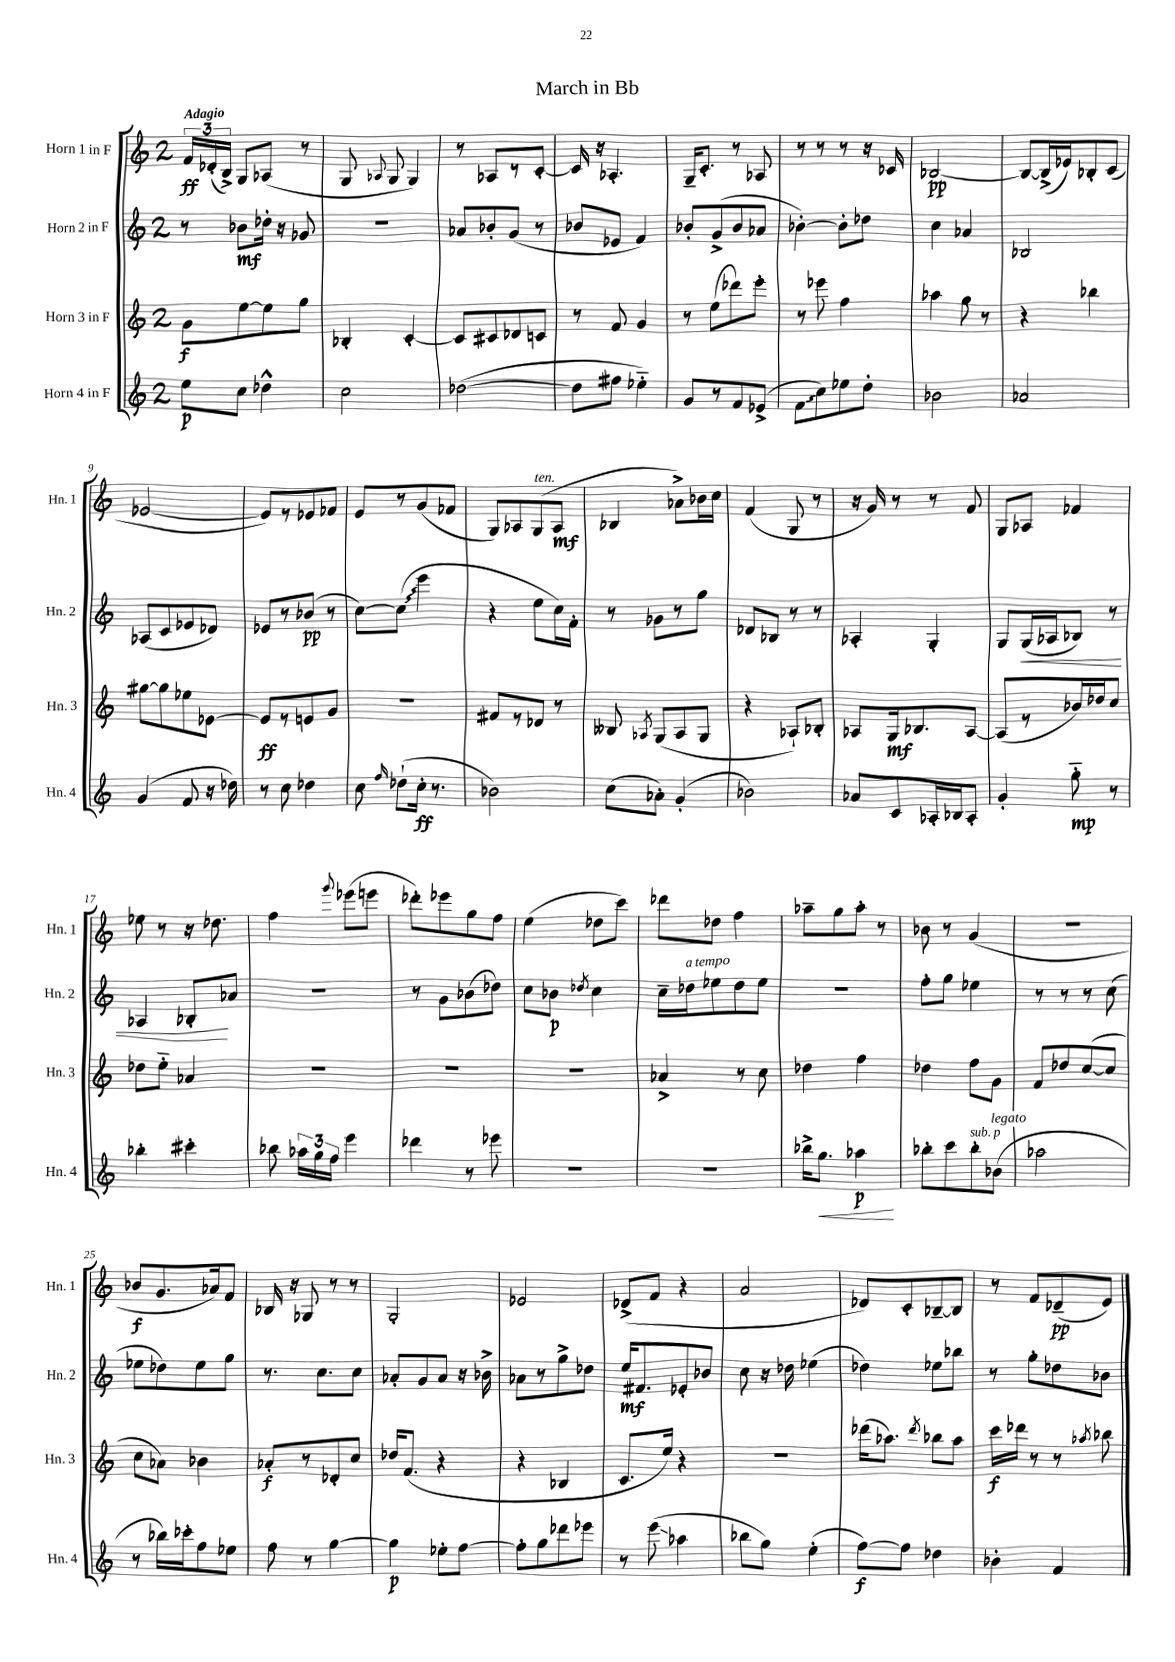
\header { title = "March in Bb" }
<<
\new StaffGroup <<
\new Staff = "s0" \with { instrumentName = "Horn 1 in F" shortInstrumentName = "Hn. 1" } {
    \clef treble \key c \major \once \override Staff.TimeSignature.style = #'single-digit \time 2/4 \tempo "Adagio"
    \autoBeamOff \tuplet 3/2 { f'16[\ff des'16-.( b16]->) } g8[ aes8]( r8 |
    g8 \appoggiatura { aes8 } g8 g4) |
    r8 aes8[ r8 c'8]~-. |
    c'16 r16 aes4.-. |
    g16[-- c'8.]-. r8 aes8 |
    r8 r8 r8 r16 ces'16 |
    bes2~\pp |
    bes8[~ bes16->( ees'16) bes8-. c'8]( |
    ees'2~ |
    ees'8[) r8 ees'8 fes'8] |
    e'8[ r8 g'8( fes'8] |
    g8[) aes8 g8^\markup { \italic "ten." }( aes8]\mf |
    bes4 aes'8[->) bes'16 c''16] |
    f'4( g8 r8 |
    r16 g'16) r8 r8 f'8 |
    g8[ aes8] fes'4 |
    ees''8 r8 r16 des''8. |
    f''4 \appoggiatura { g'''8 } ees'''8[( e'''8] |
    des'''8[-.) ees'''8 g''8 f''8] |
    e''4( des''8[ c'''8]) |
    des'''8[ des''8] f''4 |
    aes''8[-- g''8 aes''8]-. r8 |
    bes'8 r8 g'4( |
    r2 |
    bes'8[\f g'8. aes'16) f'8] |
    bes16 r16 ges8 r8 r8 |
    g2-. |
    ees'2 |
    des'8[->( f'8] r4 |
    a'2 |
    des'8[) c'8-. bes8~-- bes8] |
    r8 f'8[ des'8--\pp( e'8]) \bar "|." |
}
\new Staff = "s1" \with { instrumentName = "Horn 2 in F" shortInstrumentName = "Hn. 2" } {
    \clef treble \key c \major \once \override Staff.TimeSignature.style = #'single-digit \time 2/4
    \autoBeamOff r8 bes'8[\mf des''16]-. r16 ges'8 |
    R2 |
    aes'8[ bes'8-. g'8]( r8 |
    bes'8[ ees'8] f'4) |
    bes'8[-. g'8->( bes'8 aes'8] |
    bes'4~-.) bes'8[-. des''8] |
    c''4 aes'4 |
    bes2 |
    aes8[( c'8 ees'8 des'8]) |
    ees'8[ r8 bes'8]\pp( r8 |
    c''8[~) \once \override Glissando.style = #'zigzag c''8]\glissando( e'''4 |
    r4 e''8[ c''16) f'16]-. |
    r8 ges'8[ r8 g''8] |
    des'8[ bes8] r8 r8 |
    aes4-. g4-. |
    g8[ g16\<( aes16 bes8]) r8 |
    aes4 bes8[-.\! aes'8] |
    r2 |
    r8 g'8[ bes'8( des''8]) |
    c''8[ bes'8]\p \acciaccatura { des''8 } c''4 |
    c''16[-- des''16^\markup { \italic "a tempo" } ees''8 des''8 ees''8] |
    r2 |
    f''8[-. g''8] ees''4 |
    r8 r8 r8 c''8( |
    ees''8[ des''8) ees''8 g''8] |
    r8. c''8.[ c''8] |
    aes'8[-. g'8 aes'8] r16 bes'16-> |
    aes'8[ r8 g''8-> des''8] |
    e''16[\mf fis'8. ees'8-. bes'8] |
    c''8 r16 des''16 ees''4( |
    des''4) ees''8[ bes''8] |
    r8 g''8[-. des''8 bes'8] \bar "|." |
}
\new Staff = "s2" \with { instrumentName = "Horn 3 in F" shortInstrumentName = "Hn. 3" } {
    \clef treble \key c \major \once \override Staff.TimeSignature.style = #'single-digit \time 2/4
    \autoBeamOff g'8[\f e''8~ e''8 g''8] |
    bes4-. c'4~-. |
    c'8[ cis'8 des'8 c'8] |
    r8 f'8 g'4 |
    r8 e''8[( des'''8) e'''8]-. |
    r8 ees'''8 f''4 |
    aes''4 g''8 r8 |
    r4 bes''4 |
    gis''8[~ gis''8 ees''8 ees'8]~ |
    ees'8[\ff r8 e'8 g'8] |
    R2 |
    fis'8[ r8 des'8] r8 |
    beses8 \acciaccatura { aes8 } g8[( aes8 g8] |
    r4 aes8[-!) bes8]-. |
    aes8[ g16\mf bes8. aes8]~ |
    aes8[( r8 bes'16) des''16 c''8] |
    des''8[ e''8]-_ aes'4 |
    R2 |
    R2 |
    R2 |
    aes'4-> r8 c''8 |
    des''4 f''4 |
    des''4 f''8[ g'8] |
    f'8[ des''8 c''8~( c''8] |
    c''8[ aes'8]) bes'4 |
    aes'8[-.\f r8 des'8-. c''8] |
    des''16[ f'8.]( r4 |
    r4 bes4 |
    c'8.[ e''16]) r4 |
    r2 |
    des'''16[( aes''8.]) \acciaccatura { des'''8 } bes''8[ aes''8] |
    c'''16[\f des'''16] r8 r8 \acciaccatura { aes''8 } bes''8 \bar "|." |
}
\new Staff = "s3" \with { instrumentName = "Horn 4 in F" shortInstrumentName = "Hn. 4" } {
    \clef treble \key c \major \once \override Staff.TimeSignature.style = #'single-digit \time 2/4
    \autoBeamOff e''8[\p c''8] des''4-^ |
    c''2 |
    des''2~( |
    des''8[ fis''8] ees''4-_) |
    g'8[ r8 f'8 ees'8]->( |
    \once \override Glissando.style = #'zigzag f'8[\glissando c''8) ees''8 d''8]-. |
    bes'2 |
    aes'2 |
    g'4( f'8 r16 des''16) |
    r8 c''8 des''4 |
    c''8 \grace { f''16 } des''8[-!( c''16]-.\ff r8. |
    bes'2) |
    c''8[( aes'8]-.) g'4-.( |
    bes'2) |
    aes'8[ c'8 aes16-. bes16 aes8]-. |
    g'4-. g''8-_\mp r8 |
    bes''4-. cis'''4-. |
    bes''8 \tuplet 3/2 { aes''16[ g''16 f''16] } e'''4 |
    des'''4 r8 ees'''8 |
    R2 |
    R2 |
    bes''16[-> g''8.]\< aes''4\p\! |
    bes''8[-. c'''8 bes''8-.^\markup { \italic "sub. p" } bes'8]^\markup { \italic "legato" }( |
    aes''2 |
    r8 bes''16[) ces'''16-. f''8 ees''8] |
    f''8 r8 g''4~ |
    g''4\p ees''8[-. f''8]~ |
    f''8[-. g''8 des'''8 ees'''8] |
    r8 e'''8\glissando( aes''4 |
    bes''8[ g''8]) e''4-.( |
    f''8[~\f) f''8] des''4 |
    bes'4-. f'4 \bar "|." |
}
>>
>>
